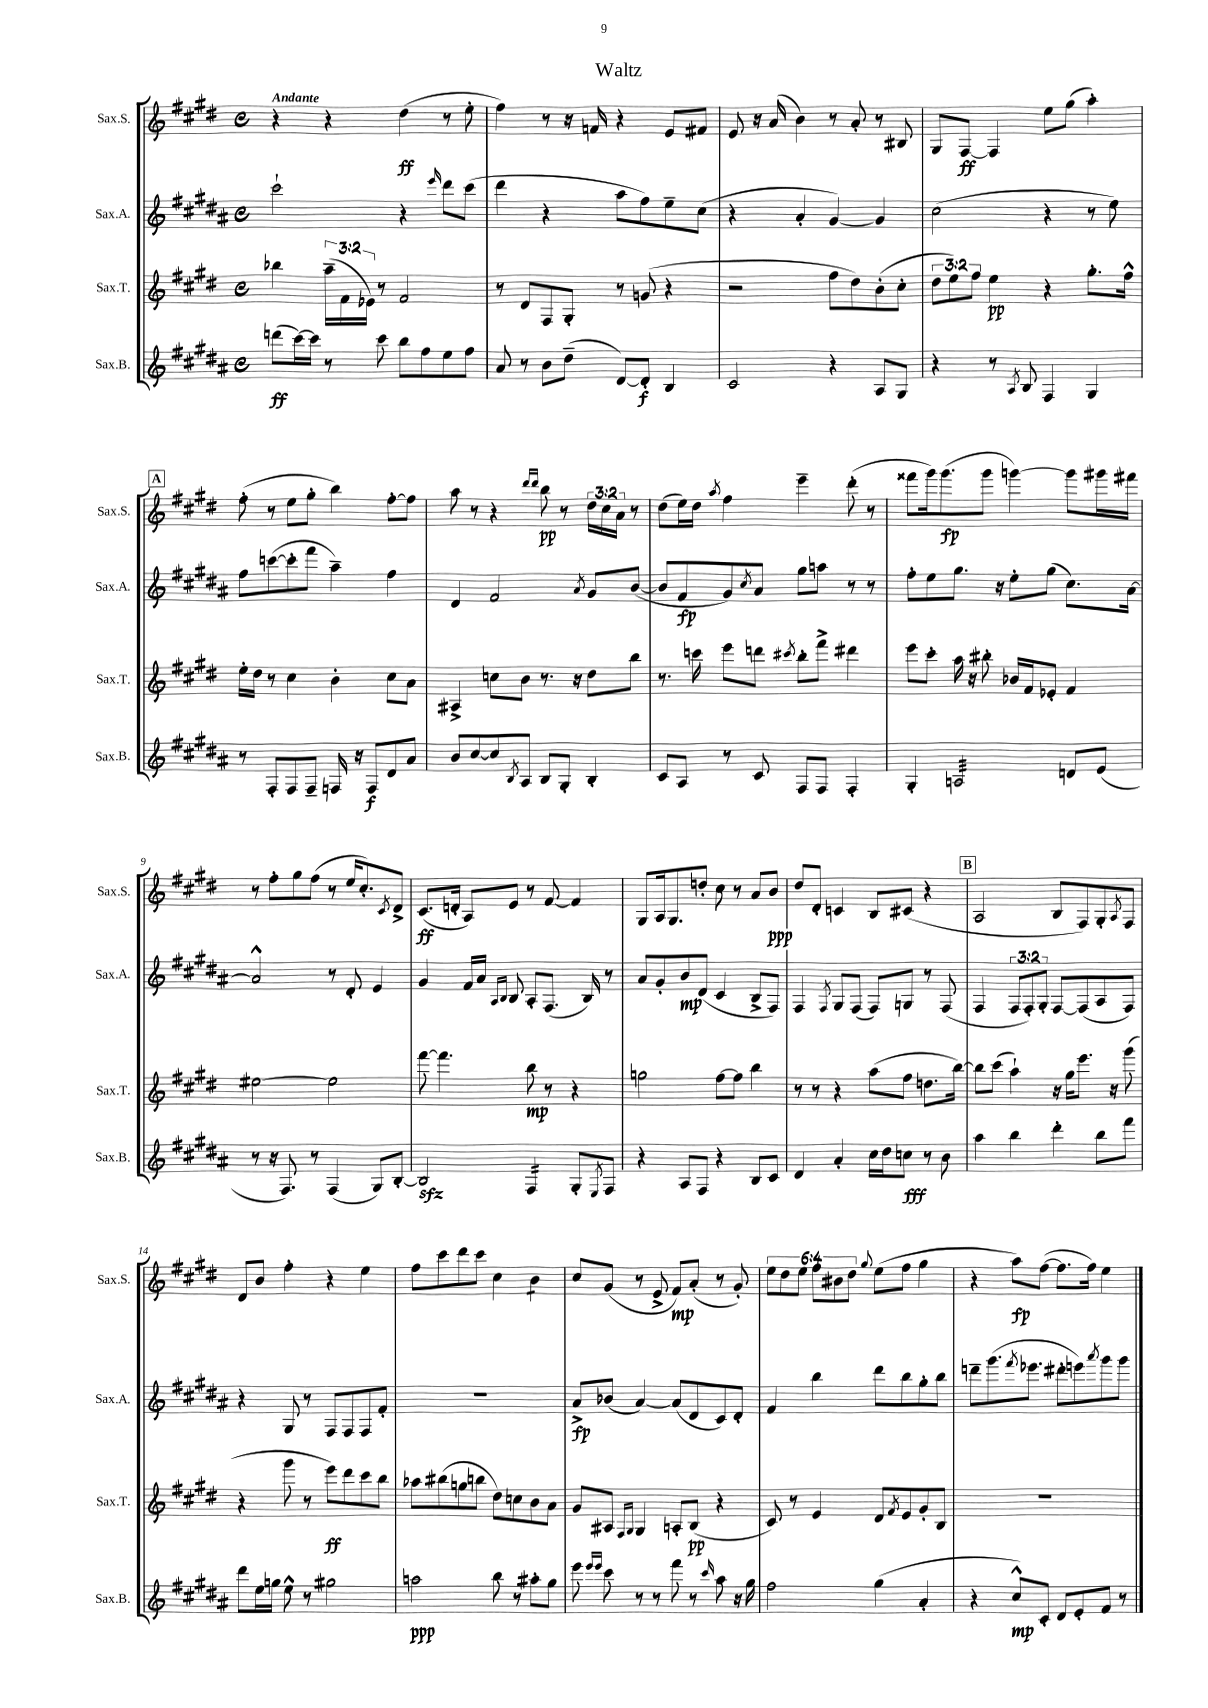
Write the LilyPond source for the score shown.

\header { title = "Waltz" }
<<
\new StaffGroup <<
\new Staff = "s0" \with { instrumentName = "Sax.S." shortInstrumentName = "Sax.S." } {
    \clef treble \key e \major \defaultTimeSignature \time 4/4 \override Staff.TupletNumber.text = #tuplet-number::calc-fraction-text \tempo "Andante"
    r4 r4 dis''4\ff( r8 e''8-. |
    fis''4) r8 r16 f'16 r4 e'8 fis'8 |
    e'8 r16 a'16( b'4) r8 a'8-. r8 bis8 |
    gis8 fis8~\ff fis4 e''8 gis''8( a''4-.) |
    \mark \markup { \box "A" } fis''8-.( r8 e''8 gis''8-. b''4) fis''8~-. fis''8 |
    a''8 r8 r4 \grace { dis'''16 dis'''16 } b''8\pp r8 \tuplet 3/2 { dis''16 cis''16 a'16 } r8 |
    dis''8( e''16) dis''16 \acciaccatura { a''8 } fis''4 e'''4-- dis'''8-.( r8 |
    fisis'''8 gis'''16) gis'''8.\fp( gis'''8 g'''4~) g'''8 gis'''16 fis'''16 |
    r8 fis''8-. gis''8 fis''8( r8 e''16 cis''8.-.) \acciaccatura { cis'8 } dis'8-> |
    cis'8.\ff( d'16-. a8) e'8 r8 fis'8~ fis'4 |
    gis8 a16 gis8. d''8-. cis''8 r8 a'8 b'8\ppp |
    dis''8 dis'8-. c'4 b8 cis'8( r4 |
    \mark \markup { \box "B" } a2 b8 fis8) gis8-. \acciaccatura { a8 } fis8 |
    dis'8 b'8 fis''4-. r4 e''4 |
    fis''8 cis'''8 dis'''8 cis'''8 cis''4 b'4:8 |
    cis''8 gis'8( r8 e'8-> fis'8\mp) a'8-.( r8 gis'8-.) |
    \tuplet 6/4 { e''8 dis''8 e''8 fis''8 bis'8 dis''8 } \appoggiatura { gis''8 } e''8( fis''8 gis''4 |
    r4 a''8\fp) fis''8~( fis''8. fis''16) e''4 \bar "|." |
}
\new Staff = "s1" \with { instrumentName = "Sax.A." shortInstrumentName = "Sax.A." } {
    \clef treble \key b \major \defaultTimeSignature \time 4/4 \override Staff.TupletNumber.text = #tuplet-number::calc-fraction-text
    cis'''2-! r4 \grace { e'''16 } dis'''8 cis'''8( |
    dis'''4 r4 ais''8 fis''8) e''8-- cis''8( |
    r4 ais'4-. gis'4~) gis'4 |
    cis''2( r4 r8 e''8) |
    \mark \markup { \box "A" } fis''8 c'''8~( c'''8-. fis'''8 ais''4--) fis''4 |
    dis'4 fis'2 \acciaccatura { ais'8 } gis'8 b'8~( |
    b'8 fis'8\fp gis'8) \acciaccatura { cis''8 } ais'8 gis''8 a''8 r8 r8 |
    fis''8-. e''8 gis''8. r16 e''8-. gis''8( cis''8.) ais'16~ |
    ais'2-^ r8 dis'8-. e'4 |
    gis'4 fis'16 ais'16 \grace { ais16 b16 } b8 ais8-. fis8.( b16) r8 |
    ais'8 gis'8-. b'8\mp dis'8( cis'4 b8-> fis8) |
    fis4 \acciaccatura { fis8 } gis8 fis8( fis8) g8 r8 fis8( |
    \mark \markup { \box "B" } fis4 \tuplet 3/2 { fis8 fis8-.) gis8-. } fis8~ fis8( ais8 fis8) |
    r4 gis8 r8 fis8 fis8 fis8 fis'8-. |
    R1 |
    ais'8->\fp bes'8( ais'4~) ais'8( dis'8 cis'8) dis'8-. |
    fis'4 b''4 dis'''8 b''8 gis''8-. b''8 |
    d'''8-- gis'''8.( \acciaccatura { fis'''8 } ees'''8. dis'''8-. e'''8) \acciaccatura { ais'''8 } gis'''8 gis'''8 \bar "|." |
}
\new Staff = "s2" \with { instrumentName = "Sax.T." shortInstrumentName = "Sax.T." } {
    \clef treble \key e \major \defaultTimeSignature \time 4/4 \override Staff.TupletNumber.text = #tuplet-number::calc-fraction-text
    bes''4 \tuplet 3/2 { a''16--( fis'16 ees'16) } r8 fis'2 |
    r8 dis'8 fis8 gis8-. r8 g'8( r4 |
    r2 fis''8 dis''8) b'8-.( cis''8-. |
    \tuplet 3/2 { dis''8 e''8) fis''8 } e''4\pp r4 gis''8.-. fis''16-^ |
    \mark \markup { \box "A" } e''16-. dis''16 r8 cis''4 b'4-. cis''8 a'8 |
    ais4-> c''8 b'8 r8. r16 dis''8 b''8 |
    r8. c'''16 e'''8 d'''8 \acciaccatura { cis'''8 } b''8-. fis'''8-> dis'''4 |
    e'''8 cis'''8-. a''16 r16 bis''8-. bes'16 fis'16 ees'8-. fis'4 |
    eis''2~ eis''2 |
    fis'''8~ fis'''4. b''8\mp r8 r4 |
    g''2 fis''8~ fis''8 b''4 |
    r8 r8 r4 a''8( fis''8 d''8. b''16~) |
    \mark \markup { \box "B" } b''8 cis'''8( a''4-!) r16 gis''16 e'''8. r16 gis'''8( |
    r4 gis'''8 r8 e'''8\ff) dis'''8 cis'''8 b''8 |
    aes''8 bis''8( g''8 b''8 dis''8) c''8 b'8 a'8 |
    gis'8 ais8 \grace { fis16 gis16 } gis4 a8-. b8\pp( r4 |
    cis'8) r8 e'4 dis'8 \acciaccatura { fis'8 } e'8 gis'8-. b8 |
    R1 \bar "|." |
}
\new Staff = "s3" \with { instrumentName = "Sax.B." shortInstrumentName = "Sax.B." } {
    \clef treble \key b \major \defaultTimeSignature \time 4/4
    d'''8\ff( cis'''16~) cis'''16 r8 cis'''8 b''8 fis''8 e''8 fis''8 |
    ais'8 r8 b'8 dis''8--( dis'8~) dis'8-.\f b4 |
    cis'2 r4 ais8 gis8 |
    r4 r8 \acciaccatura { ais8 } b8 fis4 gis4 |
    \mark \markup { \box "A" } r8 fis8-. fis8 fis8-- f16 r16 f8\f dis'8 ais'8 |
    b'8 cis''8~ cis''8 \acciaccatura { b8 } ais8 b8 gis8-. b4-. |
    cis'8 ais8 r8 cis'8 fis8 fis8 fis4-. |
    gis4-. a2:32 d'8 e'8( |
    r8 r16 fis8.) r8 fis4( gis8) b8~-. |
    b2\sfz fis4:16 gis8-. \acciaccatura { e8 } fis8 |
    r4 ais8 fis8 r4 b8 cis'8 |
    dis'4 ais'4-. cis''16 dis''16 c''8\fff r8 b'8 |
    \mark \markup { \box "B" } ais''4 b''4 dis'''4-. b''8 fis'''8 |
    dis'''8 e''16 g''16 e''8-^ r8 gis''2 |
    a''2\ppp b''8 r8 ais''8-. gis''8 |
    e'''8 \grace { e'''16 e'''16 } cis'''8 r8 r8 fis'''8 r8 \grace { cis'''16 } ais''8 r16 gis''16 |
    fis''2 gis''4( ais'4-. |
    r4 cis''8-^\mp) cis'8-. dis'8 e'8-. fis'8 r8 \bar "|." |
}
>>
>>
